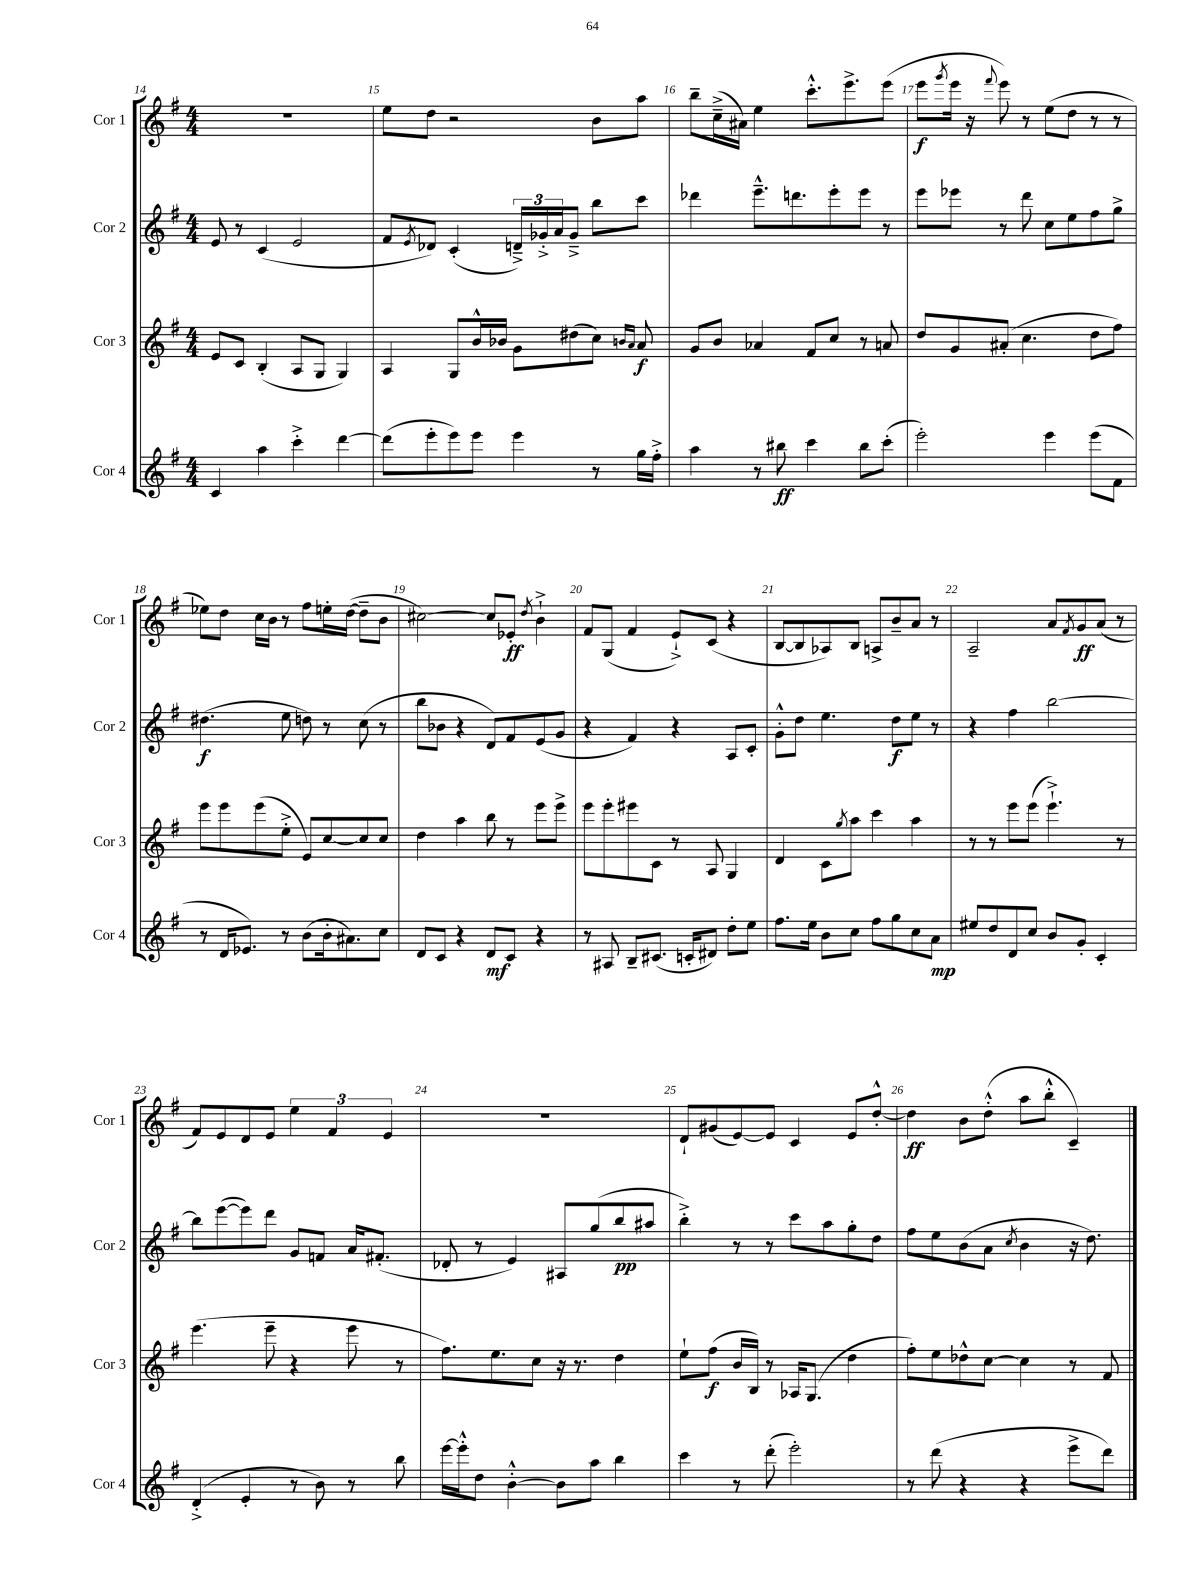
<<
\new StaffGroup <<
\new Staff = "s0" \with { instrumentName = "Cor 1" shortInstrumentName = "Cor 1" } {
    \clef treble \key g \major \numericTimeSignature \time 4/4
    R1 |
    e''8 d''8 r2 b'8 a''8 |
    b''8-- c''16--->( ais'16) e''4 c'''8.-.-^ e'''8.-> e'''8( |
    e'''8\f \acciaccatura { g'''8 } e'''16 r16 \appoggiatura { fis'''8 } e'''8) r8 e''8( d''8 r8 r8 |
    ees''8) d''8 c''16 b'16 r8 fis''8 e''16-. d''16~( d''8-- b'8 |
    cis''2~) cis''8 ees'8-.\ff \acciaccatura { d''8 } b'4-!-> |
    fis'8 g8( fis'4 e'8-!->) c'8( r4 |
    b8~ b8 aes8) b8 a8-> b'8-- a'8 r8 |
    a2-- a'8 \acciaccatura { fis'8 } g'8\ff a'8( r8 |
    fis'8) e'8 d'8 e'8 \tuplet 3/2 { e''4 fis'4 e'4 } |
    R1 |
    d'8-! gis'8( e'8~) e'8 c'4 e'8 d''8~-.-^ |
    d''4\ff b'8 d''8-.-^( a''8 b''8-.-^ c'4--) \bar "|." |
}
\new Staff = "s1" \with { instrumentName = "Cor 2" shortInstrumentName = "Cor 2" } {
    \clef treble \key g \major \numericTimeSignature \time 4/4
    e'8 r8 c'4( e'2 |
    fis'8 \acciaccatura { e'8 } des'8) c'4-.( \tuplet 3/2 { d'16--->) ges'16-.-> a'16 } ges'8---> b''8 c'''8 |
    des'''4 e'''8.---^ d'''8. e'''8-. e'''8 r8 |
    e'''8 ees'''8 r8 d'''8 c''8 e''8 fis''8 g''8-> |
    dis''4.\f( e''8 d''8) r8 c''8( r8 |
    b''8 bes'8 r4 d'8) fis'8 e'8( g'8 |
    r4 fis'4) r4 a8 c'8-. |
    g'8-.-^ d''8 e''4. d''8\f e''8 r8 |
    r4 fis''4 b''2~ |
    b''8 e'''8~( e'''8) d'''8 g'8 f'8 a'16 fis'8.-.( |
    des'8-. r8 e'4) ais8 g''8( b''8\pp ais''8 |
    b''4-.->) r8 r8 c'''8 a''8 g''8-. d''8 |
    fis''8 e''8 b'8( a'8 \acciaccatura { c''8 } b'4 r16 d''8.) \bar "|." |
}
\new Staff = "s2" \with { instrumentName = "Cor 3" shortInstrumentName = "Cor 3" } {
    \clef treble \key g \major \numericTimeSignature \time 4/4
    e'8 c'8 b4-.( a8 g8 g4) |
    a4 g8 b'16-^ bes'16 g'8 dis''8( c''8) \grace { b'16 a'16 } a'8\f |
    g'8 b'8 aes'4 fis'8 c''8 r8 a'8 |
    d''8 g'8 ais'8-.( c''4. d''8 fis''8) |
    e'''8 e'''8 e'''8( e''8-.-> e'8) c''8~ c''8 c''8 |
    d''4 a''4 b''8 r8 e'''8 e'''8-> |
    e'''8 e'''8-. eis'''8 c'8 r8 a8 g4 |
    d'4 c'8 \acciaccatura { g''8 } a''8 c'''4 a''4 |
    r8 r8 e'''8 e'''8( e'''4.-!->) r8 |
    e'''4.( e'''8-- r4 e'''8 r8 |
    fis''8.) e''8. c''8 r16 r8. d''4 |
    e''8-! fis''8\f( b'16 b16) r8 aes16 g8.( d''4 |
    fis''8-.) e''8 des''8-^ c''8~ c''4 r8 fis'8 \bar "|." |
}
\new Staff = "s3" \with { instrumentName = "Cor 4" shortInstrumentName = "Cor 4" } {
    \clef treble \key g \major \numericTimeSignature \time 4/4
    c'4 a''4 c'''4-.-> d'''4~ |
    d'''8( e'''8-. e'''8) e'''8 e'''4 r8 g''16 fis''16-.-> |
    a''4 r8 bis''8\ff c'''4 bis''8 c'''8-.( |
    e'''2-.) e'''4 e'''8( fis'8 |
    r8 d'16 ees'8.) r8 b'8( b'16-. ais'8.) c''8 |
    d'8 c'8 r4 d'8\mf c'8 r4 |
    r8 ais8 b8-- cis'8.( c'16-. dis'8) d''8-. e''8 |
    fis''8. e''16 b'8 c''8 fis''8 g''8 c''8 a'8\mp |
    eis''8 d''8 d'8 c''8 b'8 g'8-. c'4-. |
    d'4-.->( e'4-. r8 b'8) r8 b''8 |
    e'''16~ e'''16-.-^ d''8 b'4~-.-^ b'8 a''8 b''4 |
    c'''4 r8 d'''8-.( e'''2-.) |
    r8 d'''8( r4 r4 e'''8-> d'''8) \bar "|." |
}
>>
>>
\layout { \context { \Score currentBarNumber = #14 \override BarNumber.break-visibility = ##(#f #t #t) barNumberVisibility = #all-bar-numbers-visible } }
